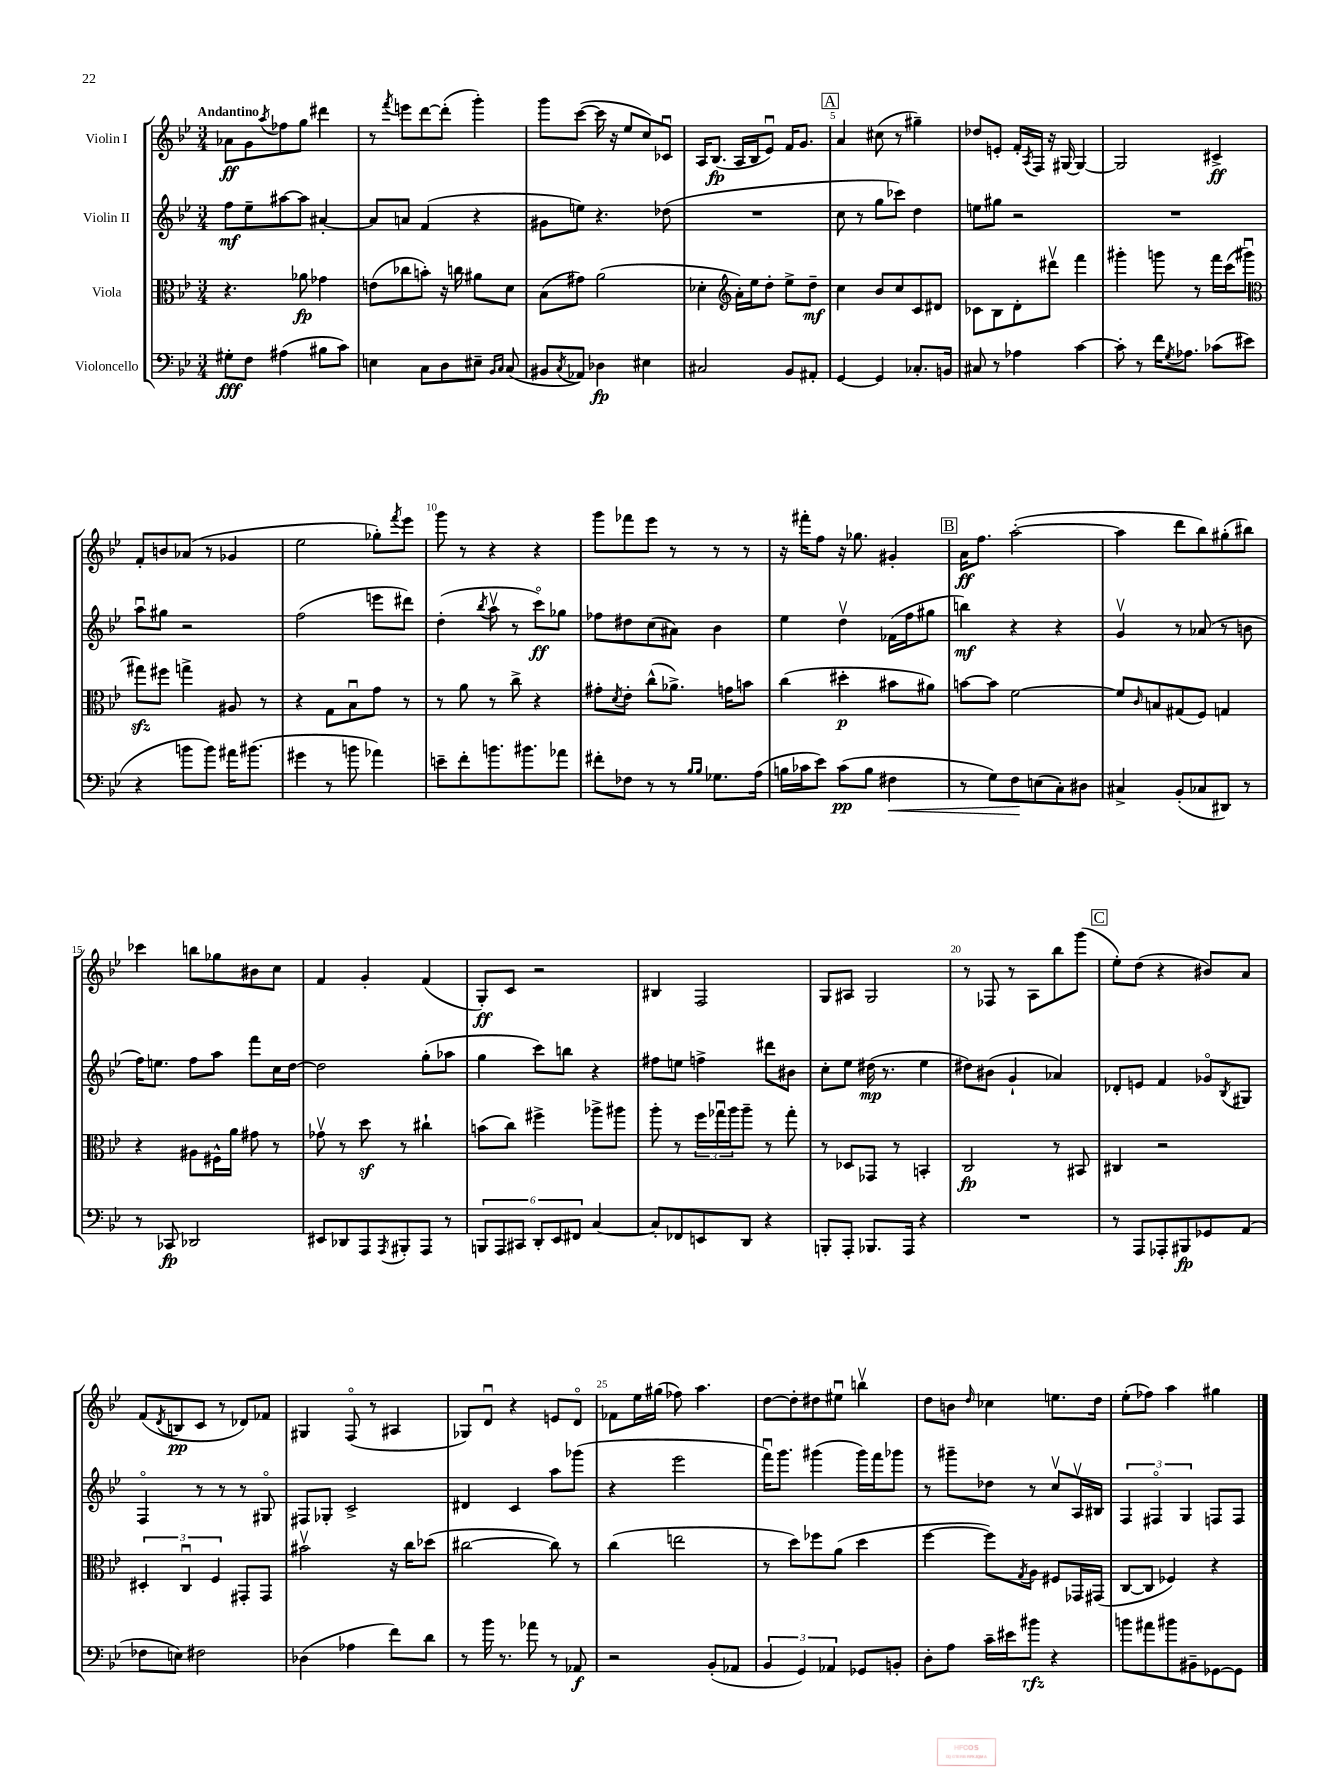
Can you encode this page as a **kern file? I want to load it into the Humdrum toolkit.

**kern	**kern	**kern	**kern
*staff4	*staff3	*staff2	*staff1
*clefF4	*clefC3	*clefG2	*clefG2
*k[b-e-]	*k[b-e-]	*k[b-e-]	*k[b-e-]
*M3/4	*M3/4	*M3/4	*M3/4
8G#'	4.r	8ff	8a-
8F	.	8ee-~	8g
.	.	.	8qaa
(4A#	.	[8aa#	8ff-
.	8a-	8aa#]	8gg
8B#	4g-	[4a#'	4ddd#
8c)	.	.	.
=	=	=	=
4E	(8e	8a#]	8r
.	.	.	8qfff
.	8cc-	8a	8eee
8C	8b')	(4f	[8ddd
8D	16r	.	(8ddd']
.	16cc	.	.
8E#~	8a#	4r	4ggg')
16qqBB-	.	.	.
16qqC	.	.	.
(8C	8d	.	.
=	=	=	=
8BB#	(8B-	8g#	8ggg
8qC	.	.	.
8AA-)	8g#)	8ee)	([8ccc
4D-	(2a	4.r	16ccc]
.	.	.	16r
.	.	.	8ee-
4E#	.	.	8cc)
.	.	(8dd-	8c-u
=	=	=	=
2C#	4d-'	2.r	16A
.	.	.	(8.B-
*	*clefG2	*	*
.	16a')	.	16A
.	16ee-	.	16B-
.	8dd'	.	8e-u)
8BB-	8ee-^	.	16f
.	.	.	8.g
8AA#'	8dd~	.	.
=	=	=	=
[4GG	4cc	8cc	4a
.	.	8r	.
4GG]	8b-	8gg	(8cc#
.	8cc	8ccc-)	8r
8.C-'	8c	4dd	4gg#~)
.	8d#	.	.
16BB	.	.	.
=	=	=	=
8C#	8c-	8ee	8dd-
8r	8B-	8gg#	8e'
4A-	8d'	2r	16f'
.	.	.	8qA
.	.	.	16F
.	8ddd#v	.	16r
.	.	.	[16G#
[4c	4fff	.	4G#_
=	=	=	=
8c']	4ggg#'	2.r	2G#]
8r	.	.	.
16f	8ggg	.	.
8qG	.	.	.
8.A-	.	.	.
.	8r	.	.
(8c-	16fff	.	4c#^
.	(16ccc	.	.
8e#	8ggg#u	.	.
=	=	=	=
*	*clefC3	*	*
4r	8gg#)	8aau	8f'
.	8ff#	8gg#	8b
8b	4gg^	2r	(8a-
8b)	.	.	8r
16a#	8A#	.	4g-
(8.b#	.	.	.
.	8r	.	.
=	=	=	=
4g#	4r	(2ff	2ee-
8r	8G	.	.
8b	8B-u	.	.
4a-)	8g	8eee	8gg-')
.	.	.	8qfff
.	8r	8ddd#)	8eee-
=	=	=	=
8e~	8r	(4dd'	8ggg
8f'	8a	.	8r
.	.	8qbb-	.
8.b	8r	8aav	4r
.	8cc^	8r	.
8.b#	.	.	.
.	4r	8ccco)	4r
8a-	.	8gg-	.
=	=	=	=
8f#'	8g#'	8ff-	8ggg
.	8qd	.	.
8F-	8e-'	8dd#	8fff-
8r	(8cc^^	(8cc	8eee-
8r	8.a-^)	8a#)	8r
16qqB-	.	.	.
16qqB-	.	.	.
8.G-	.	4b-	8r
.	16g	.	.
.	8b	.	8r
(16A	.	.	.
=	=	=	=
16B	(4cc	4ee-	16r
16c-	.	.	16fff#'
8e-)	.	.	8ff
(8c-	4dd#'	4ddv	16r
.	.	.	8.gg-
8B	.	.	.
4F#	8b#	(16f-	4g#'
.	.	16ff	.
.	8a#)	8gg#	.
=	=	=	=
8r	[8b	4bb)	16a
.	.	.	8.ff
8G)	8b]	.	.
8F	[2f	4r	([2aa'
(8E	.	.	.
8C')	.	4r	.
8D#	.	.	.
=	=	=	=
4C#^	8f]	4gv	4aa]
.	16qqc	.	.
.	8B	.	.
(8BB-'	(8G#	8r	8ddd
8C-	8F)	(8a-	8bb-)
8DD#)	4G	8r	(8gg#'
8r	.	8b	8bb#)
=	=	=	=
8r	4r	16ff)	4ccc-
.	.	8.ee	.
8CC-	.	.	.
2DD-	8A#	8ff	8bb
.	16F#^^	8aa	8gg-
.	16a	.	.
.	8g#	8fff	8b#
.	8r	16cc	8cc
.	.	[16dd	.
=	=	=	=
8EE#	8g-v	2dd]	4f
8DD-	8r	.	.
8AAA	8dd	.	4g'
8qAAA	.	.	.
8BBB#'	8r	.	.
8AAA	4cc#`	(8gg'	(4f
8r	.	8aa-	.
=	=	=	=
12BBB	(8b	4gg	8G')
12AAA	.	.	.
.	8cc)	.	8c
12CC#	.	.	.
12DD'	4ff#^	8ccc)	2r
12EE-	.	.	.
.	.	8bb	.
12FF#	.	.	.
[4C	8aa-^	4r	.
.	8aa#	.	.
=	=	=	=
8C']	8aa'	8ff#	4B#
8FF-	8r	8ee	.
8EE	24ff	4ff^	2F
.	24gg-u	.	.
.	24aa	.	.
8DD	8aa~	.	.
4r	8r	8ddd#	.
.	8gg-'	8b#	.
=	=	=	=
8BBB'	8r	8cc'	8G
8AAA'	8D-	8ee-	8A#
8.BBB-	8GG-	(16dd#	2G
.	.	8.r	.
.	8r	.	.
16AAA	.	.	.
4r	4BB'	4ee-	.
=	=	=	=
2.r	2C	8dd#)	8r
.	.	(8b#	8F-
.	.	4g`	8r
.	.	.	8A
.	8r	4a-)	8bb-
.	8BB#	.	(8ggg
=	=	=	=
8r	4C#	8d-'	8ee-')
8AAA	.	8e	(8dd
8AAA-'	2r	4f	4r
8BBB#	.	.	.
8GG-	.	8g-o	8b#)
.	.	8qB-	.
(8AA	.	8G#	8a
=	=	=	=
8F-	6D#'	4Fo	(8f
.	.	.	8qd
8E)	.	.	8B
.	6Cu	.	.
2F#	.	8r	8c
.	6F	.	.
.	.	8r	8r
.	8GG#'	8r	8d-)
.	8GG#	8G#o	8f-
=	=	=	=
(4D-	2b#v	8F#	4G#
.	.	8G-'	.
4A-	.	2c^	(8Fo
.	.	.	8r
8f)	16r	.	4A#
.	16cc	.	.
8d	(8dd-	.	.
=	=	=	=
8r	[2cc#	4d#	8G-)
16b-	.	.	8du
8.r	.	.	.
.	.	4c	4r
8a-	.	.	.
8r	8cc#])	8aa	8e
8AA-	8r	(8ggg-	8do
=	=	=	=
2r	(4cc	4r	8f-
.	.	.	16ee-
.	.	.	(16gg#
.	2ee	2eee-	8ff-)
.	.	.	4.aa
(8BB-'	.	.	.
8AA-	.	.	.
=	=	=	=
6BB-	8r	16fffu)	[8dd
.	.	8.ggg	.
.	8dd)	.	8dd']
6GG)	.	.	.
.	8ff-	(4ggg#	8dd#
6AA-	.	.	.
.	(8a	.	8ee#u
8GG-	4dd	16ggg#)	4bbv
.	.	16fff	.
8BB'	.	8ggg-	.
=	=	=	=
8D'	[4ff	8r	8dd
8A	.	8ggg#~	8b
.	.	.	16qqdd
16c~	8ff])	8dd-	4cc-
16e#	.	.	.
.	8qG	.	.
8b#	8A	8r	.
4r	8F#	8ccv	8.ee
.	16GG-	16Av	.
.	(16GG#	16B#	16dd
=	=	=	=
8b	[8C	6F	(8ee-'
8a#	8C]	.	8ff-)
.	.	6F#o	.
8b#	4F-)	.	4aa
.	.	6G	.
8BB#~	.	.	.
[8GG-	4r	8F	4gg#
8GG-]	.	8F	.
==	==	==	==
*-	*-	*-	*-
